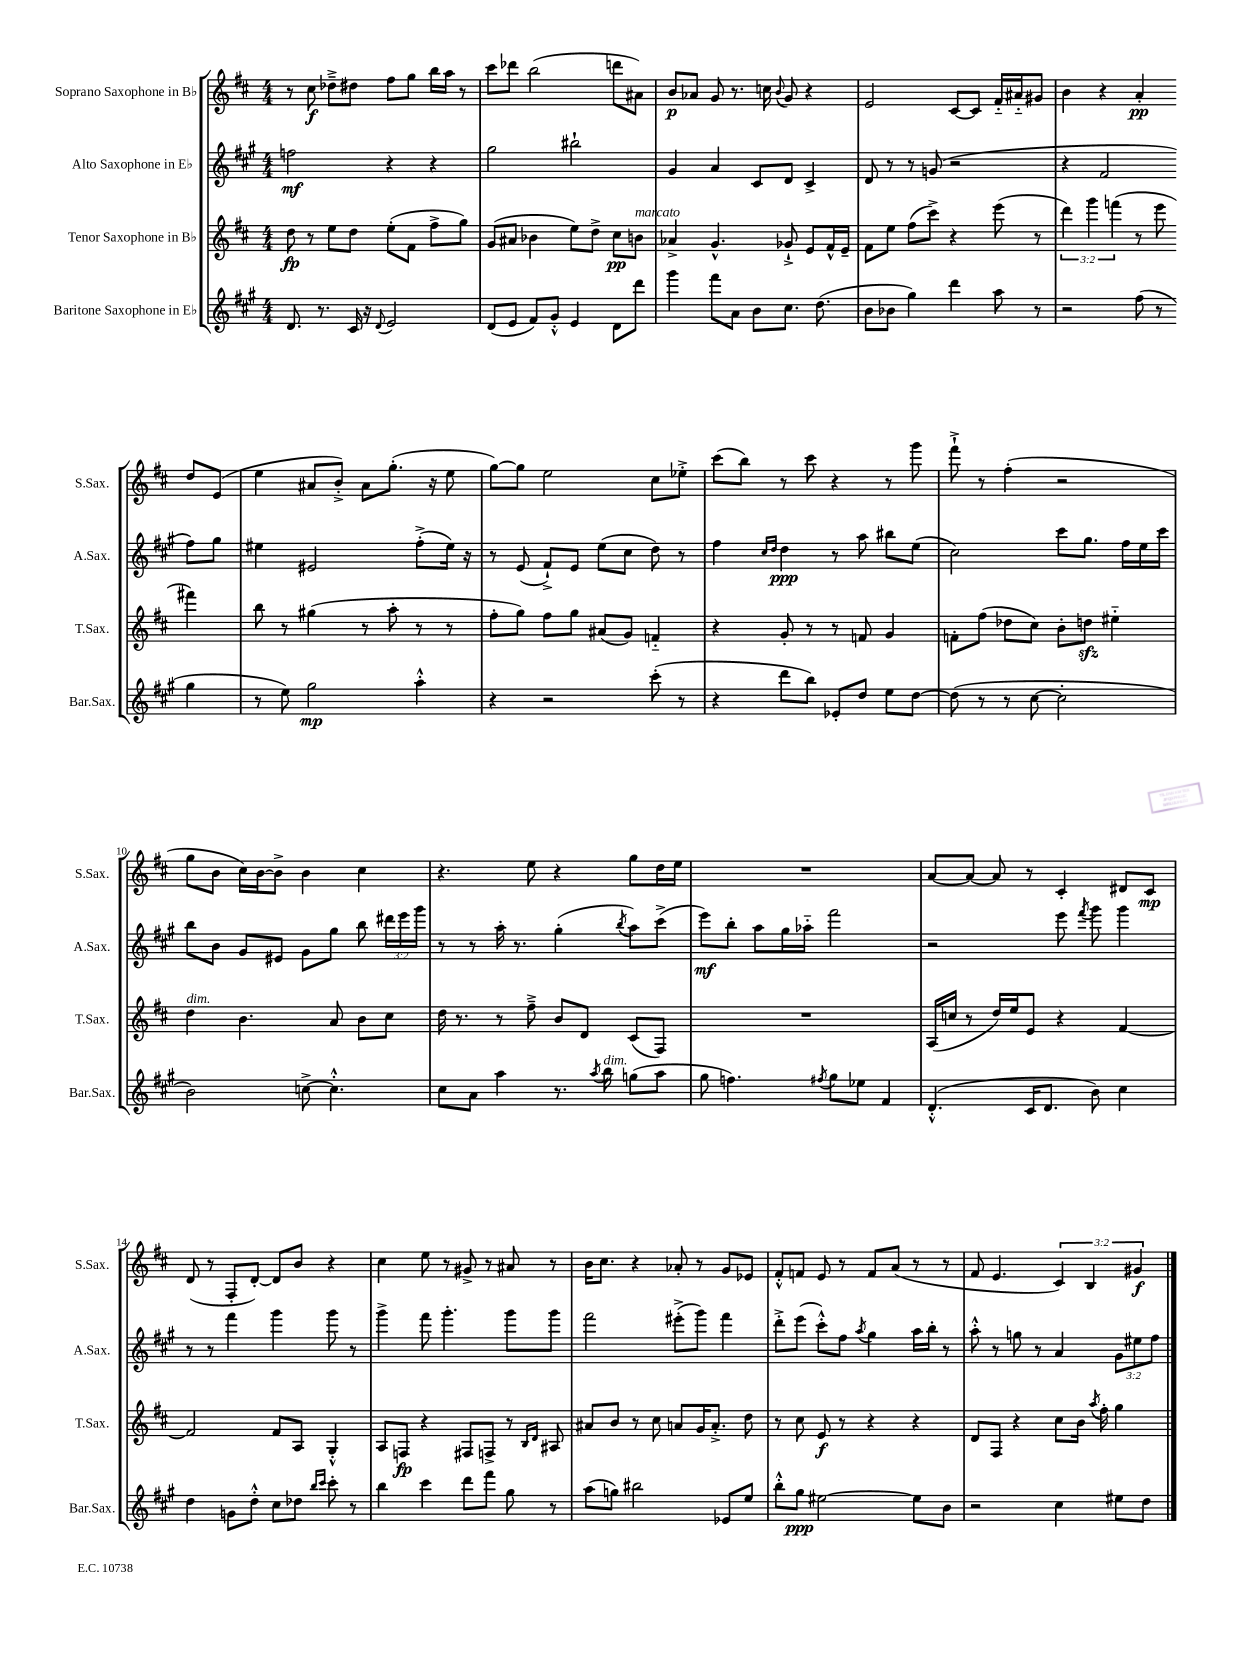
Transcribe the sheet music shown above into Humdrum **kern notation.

**kern	**dynam	**kern	**dynam	**kern	**dynam	**kern	**dynam
*part4	*part4	*part3	*part3	*part2	*part2	*part1	*part1
*staff4	*staff4	*staff3	*staff3	*staff2	*staff2	*staff1	*staff1
*I"Baritone Saxophone in E♭	*	*I"Tenor Saxophone in B♭	*	*I"Alto Saxophone in E♭	*	*I"Soprano Saxophone in B♭	*
*I'Bar.Sax.	*	*I'T.Sax.	*	*I'A.Sax.	*	*I'S.Sax.	*
*clefG2	*	*clefG2	*	*clefG2	*	*clefG2	*
*k[f#c#g#]	*	*k[f#c#]	*	*k[f#c#g#]	*	*k[f#c#]	*
*M4/4	*	*M4/4	*	*M4/4	*	*M4/4	*
=1	=1	=1	=1	=1	=1	=1	=1
8.d/	.	8dd\	fp	2ffn\	mf	8r	.
.	.	8r	.	.	.	8cc#\	f
8.r	.	.	.	.	.	.	.
.	.	8ee\L	.	.	.	8dd-X~^\L	.
16c#/	.	8dd\J	.	.	.	8dd#X\J	.
16r	.	.	.	.	.	.	.
8qqd/	.	.	.	.	.	.	.
2e/	.	(8ee'\L	.	4r	.	8ff#\L	.
.	.	8f#\J	.	.	.	8gg\J	.
.	.	8ff#^\L	.	4r	.	16bb\LL	.
.	.	.	.	.	.	16aa\JJ	.
.	.	8gg\J)	.	.	.	8r	.
=2	=2	=2	=2	=2	=2	=2	=2
(8d/L	.	(8g/L	.	2gg#\	.	8ccc#\L	.
8e/J	.	8a#X/J	.	.	.	8ddd-X\J	.
8f#/L)	.	4b-X\	.	.	.	(2bb\	.
8g#'^^/J	.	.	.	.	.	.	.
4e/	.	8ee\L)	.	2bb#X`\	.	.	.
.	.	8dd^\J	.	.	.	.	.
8d\L	.	8cc#\L	pp	.	.	8dddn\L	.
!	!	!LO:TX:a:i:t=marcato	!	!	!	!	!
8ddd\J	.	8bn\J	.	.	.	8a#X\J)	.
=3	=3	=3	=3	=3	=3	=3	=3
4ggg#\	.	4a-X^/	.	4g#/	.	8b/L	p
.	.	.	.	.	.	8a-X/J	.
8fff#\L	.	4.g^^/	.	4a/	.	8g/	.
8a\J	.	.	.	.	.	8.r	.
8b\L	.	.	.	8c#/L	.	.	.
.	.	.	.	.	.	16ccn\	.
.	.	.	.	.	.	8qqb/	.
8.cc#\J	.	8g-X`^/	.	8d/J	.	8g/	.
.	.	8e/L	.	4c#^/	.	4r	.
(8.dd\	.	.	.	.	.	.	.
.	.	16f#^^/L	.	.	.	.	.
.	.	16e~/JJ	.	.	.	.	.
=4	=4	=4	=4	=4	=4	=4	=4
8b\L	.	8f#\L	.	8d/	.	2e/	.
8b-X\J	.	8ee\J	.	8r	.	.	.
4gg#\)	.	(8ff#\L	.	8r	.	.	.
.	.	8ccc#^\J)	.	(8gn/	.	.	.
4ddd\	.	4r	.	2r	.	[8c#/L	.
.	.	.	.	.	.	8c#/J]	.
8aa\	.	(8eee\	.	.	.	16f#/LL	.
.	.	.	.	.	.	16a#X/J	.
8r	.	8r	.	.	.	8g#X/J	.
=5	=5	=5	=5	=5	=5	=5	=5
2r	.	6ddd\)	.	4r	.	4b\	.
.	.	6ggg\	.	.	.	.	.
.	.	.	.	2f#/	.	4r	.
.	.	(6fffn\	.	.	.	.	.
(8ff#\	.	8r	.	.	.	4a'/	pp
8r	.	8eee\	.	.	.	.	.
4gg#\	.	4fff#X\)	.	8ff#\L)	.	8dd/L	.
.	.	.	.	8gg#\J	.	(8e/J	.
!!LO:LB:g=z
=6	=6	=6	=6	=6	=6	=6	=6
8r	.	8bb\	.	4ee#X\	.	4ee\	.
8ee\)	.	8r	.	.	.	.	.
2gg#\	mp	(4gg#X\	.	2e#X/	.	8a#X/L	.
.	.	.	.	.	.	8b'^/J)	.
.	.	8r	.	.	.	8a#\L	.
.	.	8aa'\	.	.	.	(8.gg'\J	.
4aa'^^\	.	8r	.	(8ff#'^\L	.	.	.
.	.	.	.	.	.	16r	.
.	.	8r	.	16ee#\Jk)	.	8ee\	.
.	.	.	.	16r	.	.	.
=7	=7	=7	=7	=7	=7	=7	=7
4r	.	8ff#'\L	.	8r	.	[8gg\L)	.
.	.	8gg\J)	.	(8e/	.	8gg\J]	.
2r	.	8ff#\L	.	8f#`^/L)	.	2ee\	.
.	.	8gg\J	.	8e/J	.	.	.
.	.	(8a#X/L	.	(8ee\L	.	.	.
.	.	8g/J)	.	8cc#\J	.	.	.
(8ccc#'\	.	4fn/	.	8dd\)	.	8cc#\L	.
8r	.	.	.	8r	.	8ee-X'^\J	.
=8	=8	=8	=8	=8	=8	=8	=8
4r	.	4r	.	4ff#\	.	(8ccc#\L	.
.	.	.	.	.	.	8bb\J)	.
.	.	.	.	16qqcc#/LL	.	.	.
.	.	.	.	16qqdd/JJ	.	.	.
8ddd\L	.	8g'/	.	4dd\	ppp	8r	.
8bb\J)	.	8r	.	.	.	8ccc#\	.
8e-X'/L	.	8r	.	8r	.	4r	.
8dd/J	.	8fn/	.	8aa\	.	.	.
8ee\L	.	4g/	.	8bb#X\L	.	8r	.
[8dd\J	.	.	.	(8ee\J	.	8ggg\	.
=9	=9	=9	=9	=9	=9	=9	=9
(8dd\]	.	8fn'\L	.	2cc#\)	.	8fff#`^\	.
8r	.	(8ff#\J	.	.	.	8r	.
8r	.	8dd-X\L	.	.	.	(4ff#'\	.
[8cc#\	.	8cc#\J)	.	.	.	.	.
2cc#'\]	.	8b'\L	.	8ccc#\L	.	2r	.
.	.	8ddnzz\J	.	8.gg#\J	.	.	.
.	.	4ee#X\	.	.	.	.	.
.	.	.	.	16ff#\LL	.	.	.
.	.	.	.	16ee\	.	.	.
.	.	.	.	16ccc#\JJ	.	.	.
!!LO:LB:g=z
=10	=10	=10	=10	=10	=10	=10	=10
!	!	!LO:TX:a:i:t=dim.	!	!	!	!	!
2b\)	.	4dd\	.	8bb\L	.	8gg\L	.
.	.	.	.	8b\J	.	8b\J	.
.	.	4.b\	.	8g#/L	.	16cc#\LL)	.
.	.	.	.	.	.	[16b\J	.
.	.	.	.	8e#X/J	.	8b^\J]	.
[8ccn^\	.	.	.	8g#\L	.	4b\	.
4.cc'^^\]	.	8a/	.	8gg#\J	.	.	.
.	.	8b\L	.	8bb\	.	4cc#\	.
.	.	8cc#\J	.	24ddd#X\LL	.	.	.
.	.	.	.	24eee\	.	.	.
.	.	.	.	24ggg#\JJ	.	.	.
=11	=11	=11	=11	=11	=11	=11	=11
8cc#\L	.	16dd\	.	8r	.	4.r	.
.	.	8.r	.	.	.	.	.
8a\J	.	.	.	8r	.	.	.
4aa\	.	8r	.	16aa'\	.	.	.
.	.	.	.	8.r	.	.	.
.	.	8ff#~^\	.	.	.	8ee\	.
8.r	.	8b/L	.	(4gg#'\	.	4r	.
.	.	8d/J	.	.	.	.	.
8qaa/	.	.	.	.	.	.	.
!LO:TX:a:i:t=dim.	!	!	!	!	!	!	!
16bb\	.	.	.	.	.	.	.
.	.	.	.	8qbb/	.	.	.
(8ggn\L	.	(8c#/L	.	8aa\L)	.	8gg\L	.
8aa\J	.	8F#/J)	.	(8ccc#^\J	.	16dd\L	.
.	.	.	.	.	.	16ee\JJ	.
=12	=12	=12	=12	=12	=12	=12	=12
8gg#\	.	1r	.	8eee\L)	mf	1r	.
4.ffn\)	.	.	.	8bb'\J	.	.	.
.	.	.	.	8aa\L	.	.	.
.	.	.	.	16gg#\L	.	.	.
.	.	.	.	16aa-X\JJ	.	.	.
8qff#X/	.	.	.	.	.	.	.
8gg#\L	.	.	.	2fff#\	.	.	.
8ee-X\J	.	.	.	.	.	.	.
4f#/	.	.	.	.	.	.	.
=13	=13	=13	=13	=13	=13	=13	=13
(4.d'^^/	.	(16A/LL	.	2r	.	[8a/L	.
.	.	16ccn/JJ	.	.	.	.	.
.	.	8r	.	.	.	8a/J_	.
.	.	16dd/LL)	.	.	.	8a/]	.
.	.	16ee/J	.	.	.	.	.
16c#/KL	.	8e/J	.	.	.	8r	.
8.d/J	.	.	.	.	.	.	.
.	.	4r	.	8eee\	.	4c#'/	.
.	.	.	.	8qfff#/	.	.	.
8b\)	.	.	.	8ggg#\	.	.	.
4cc#\	.	[4f#/	.	4ggg#\	.	8d#X/L	.
.	.	.	.	.	.	8c#/J	mp
!!LO:LB:g=z
=14	=14	=14	=14	=14	=14	=14	=14
4dd\	.	2f#/]	.	8r	.	(8d/	.
.	.	.	.	8r	.	8r	.
8gn\L	.	.	.	4fff#\	.	8F#'/L	.
8dd'^^\J	.	.	.	.	.	[8d'/J)	.
8cc#\L	.	8f#/L	.	4ggg#\	.	8d/L]	.
8dd-X\J	.	8A/J	.	.	.	8b/J	.
16qqbb/LL	.	.	.	.	.	.	.
16qqccc#/JJ	.	.	.	.	.	.	.
8ccc#'\	.	4G'^^/	.	8ggg#\	.	4r	.
8r	.	.	.	8r	.	.	.
=15	=15	=15	=15	=15	=15	=15	=15
4bb\	.	8A/L	.	4ggg#^\	.	4cc#\	.
.	.	8Fn/J	fp	.	.	.	.
4ccc#\	.	4r	.	8fff#\	.	8ee\	.
.	.	.	.	4.ggg#'\	.	8r	.
8ddd\L	.	8F#X/L	.	.	.	8g#X^/	.
8fff#\J	.	8Fn^/J	.	.	.	8r	.
8gg#\	.	8r	.	8ggg#\L	.	8a#X/	.
.	.	16qqB/LL	.	.	.	.	.
.	.	16qqd/JJ	.	.	.	.	.
8r	.	8A#X/	.	8ggg#\J	.	8r	.
=16	=16	=16	=16	=16	=16	=16	=16
(8aa\L	.	8a#X/L	.	2fff#\	.	16b\KL	.
.	.	.	.	.	.	8.cc#\J	.
8ggn\J)	.	8b/J	.	.	.	.	.
2bb#X\	.	8r	.	.	.	4r	.
.	.	8cc#\	.	.	.	.	.
.	.	8an/L	.	(8eee#X'^\L	.	8a-X'/	.
.	.	16g/K	.	8ggg#\J)	.	8r	.
.	.	8.a'^/J	.	.	.	.	.
8e-X/L	.	.	.	4fff#\	.	8g/L	.
8ee/J	.	8dd\	.	.	.	8e-X/J	.
=17	=17	=17	=17	=17	=17	=17	=17
8bb'^^\L	.	8r	.	8ddd'^\L	.	8f#'^^/L	.
8gg#\J	ppp	8cc#\	.	(8eee\J	.	8fn/J	.
[2ee#X\	.	8e/	f	8ccc#'^^\L)	.	8e/	.
.	.	8r	.	8ff#\J	.	8r	.
.	.	.	.	8qaa/	.	.	.
.	.	4r	.	4gg#\	.	8f/L	.
.	.	.	.	.	.	(8a/J	.
8ee#\L]	.	4r	.	16aa\LL	.	8r	.
.	.	.	.	16bb'\JJ	.	.	.
8b\J	.	.	.	8r	.	8r	.
=18	=18	=18	=18	=18	=18	=18	=18
2r	.	8d/L	.	8aa'^^\	.	8f#/	.
.	.	8F#/J	.	8r	.	4.e/	.
.	.	4r	.	8ggn\	.	.	.
.	.	.	.	8r	.	.	.
4cc#\	.	8cc#\L	.	4a/	.	6c#/)	.
.	.	16b\Jk	.	.	.	.	.
.	.	.	.	.	.	6B/	.
.	.	8qaa/	.	.	.	.	.
.	.	16ff#'\	.	.	.	.	.
8ee#X\L	.	4gg\	.	12g#\L	.	.	.
.	.	.	.	12ee#X\	.	6g#X/	f
8dd\J	.	.	.	.	.	.	.
.	.	.	.	12ff#\J	.	.	.
==	==	==	==	==	==	==	==
*-	*-	*-	*-	*-	*-	*-	*-
